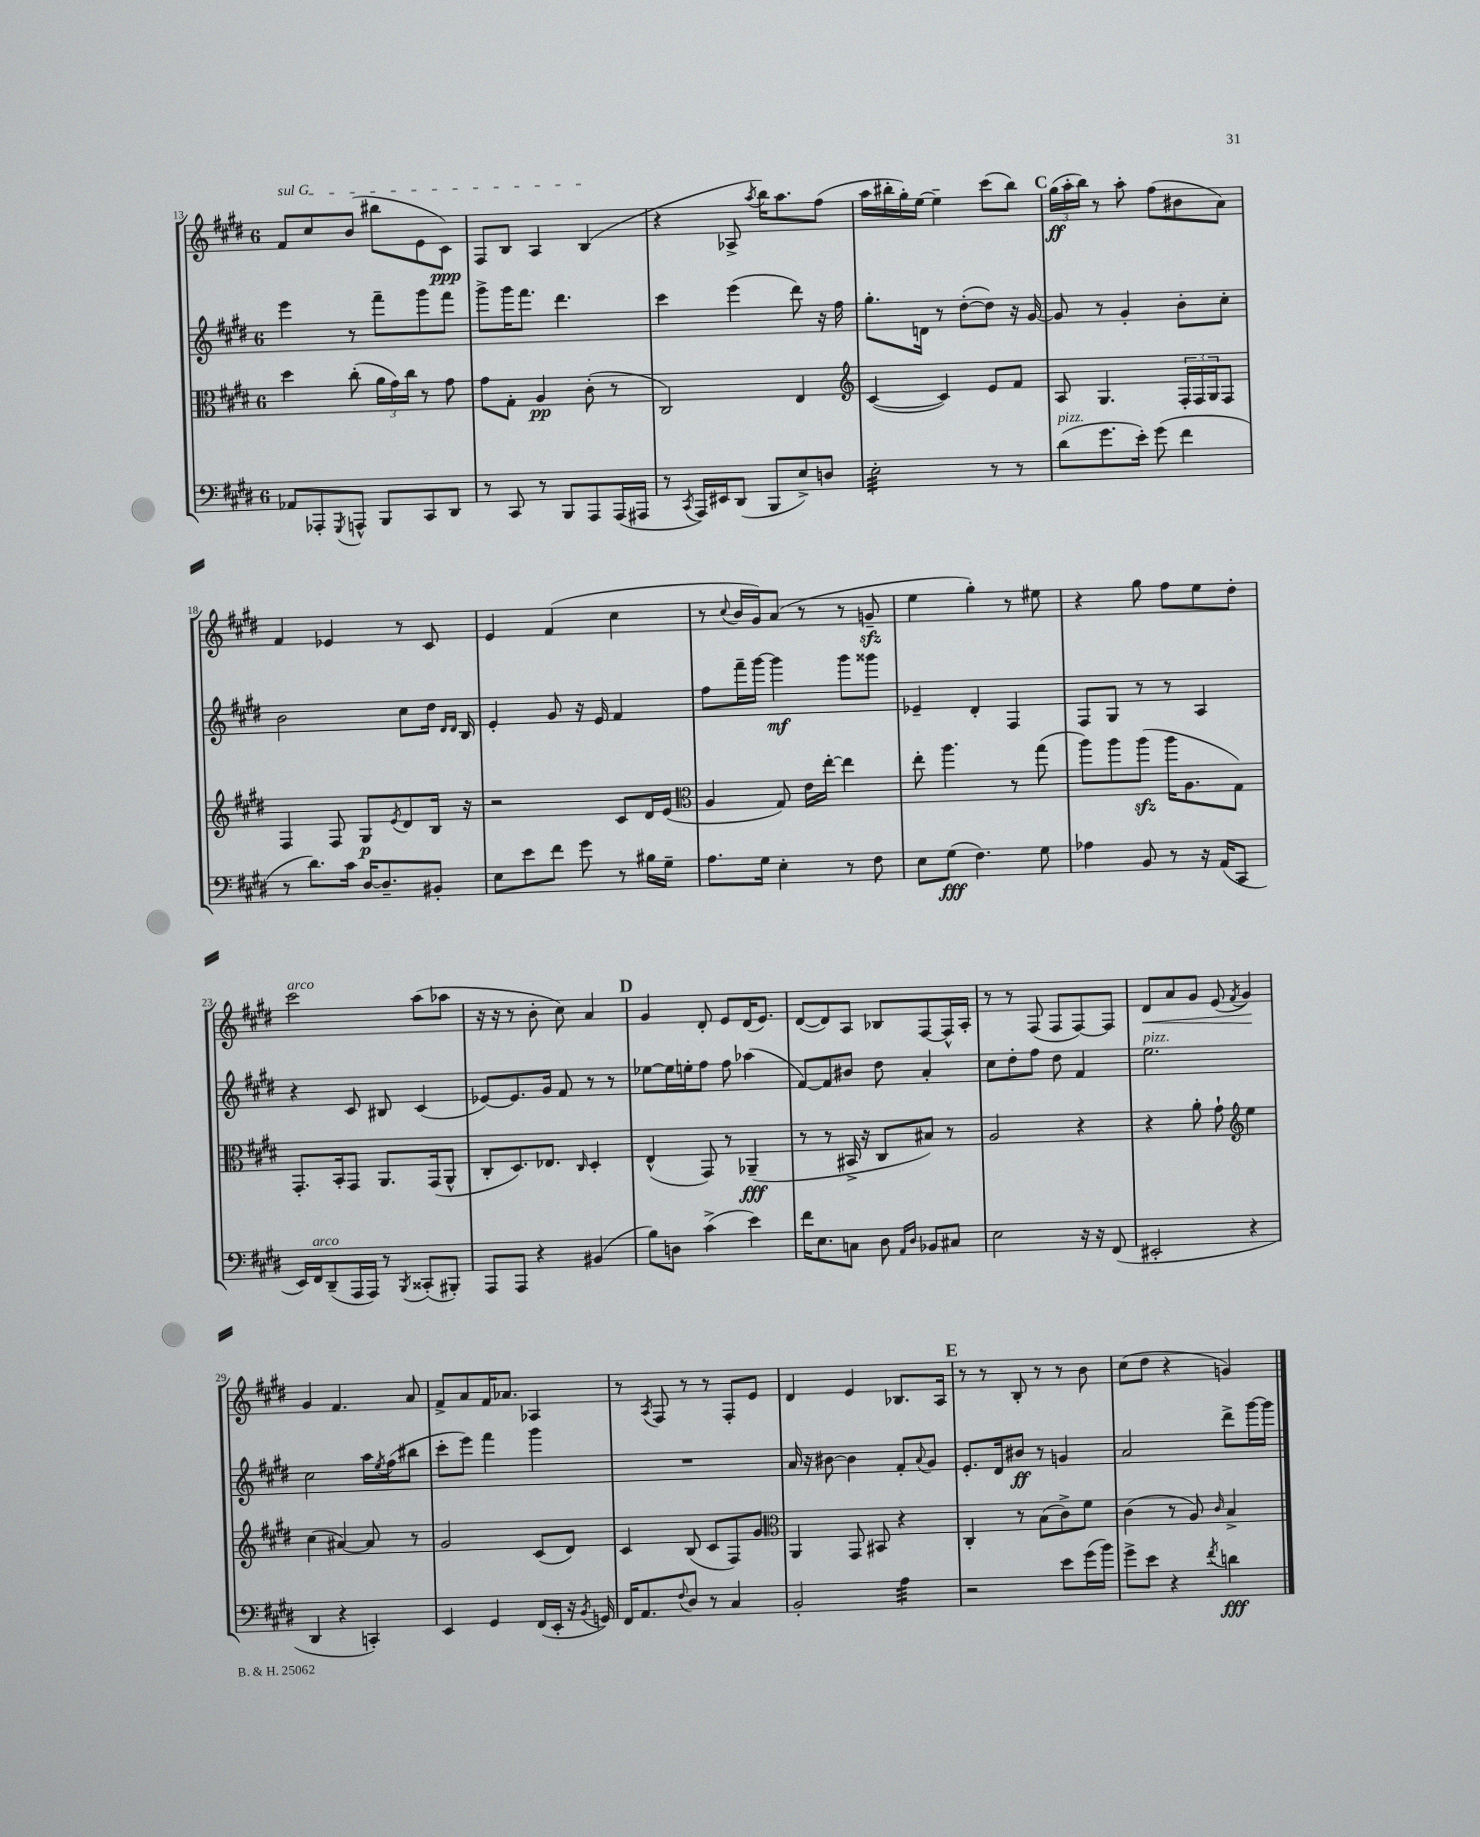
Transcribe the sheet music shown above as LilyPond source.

<<
\new StaffGroup <<
\new Staff = "s0" {
    \clef treble \key e \major \once \override Staff.TimeSignature.style = #'single-digit \time 6/8
    \once \override TextSpanner.bound-details.left.text = \markup { \italic "sul G" } fis'8\startTextSpan cis''8 b'8( bis''8 e'8 cis'8\ppp) |
    fis8 b8 a4 b4\stopTextSpan( |
    r4 aes8-> \acciaccatura { a''8 } b''16) a''8. fis''8( |
    a''16 bis''16-. gis''16-.) e''16~ e''4-- cis'''8( bis''8) |
    \mark \markup { \bold "C" } \tuplet 3/2 { gis''16\ff( a''16-. b''16) } r8 a''8-. fis''8( bis'8 a'8) |
    fis'4 ees'4 r8 cis'8 |
    e'4 fis'4( cis''4 |
    r8 \appoggiatura { cis''8 } b'16 gis'16) a'8( r8 r8 g'8--\sfz |
    e''4 gis''4-.) r8 eis''8 |
    r4 gis''8 fis''8 e''8 dis''8-. |
    cis'''2^\markup { \italic "arco" } a''8( aes''8 |
    r16 r16 r8 b'8-. cis''8) a'4 |
    \mark \markup { \bold "D" } gis'4 dis'8-. e'8 dis'16( e'8.) |
    dis'8~( dis'8) a8 bes8 fis8~ fis16-^ a16-. |
    r8 r8 fis8( fis8 fis8~) fis8 |
    dis'8\< a'8 gis'8 e'8( \acciaccatura { fis'8 } gis'4\!) |
    gis'4 fis'4. a'8 |
    fis'8-> a'8 fis'16 aes'8. aes4 |
    r8 \acciaccatura { a8 } fis8 r8 r8 fis8-. e'8 |
    dis'4 e'4 bes8. a16 |
    \mark \markup { \bold "E" } r8 r8 b8-. r8 r8 b'8 |
    cis''8( dis''8 r4 g'4) \bar "|." |
}
\new Staff = "s1" {
    \clef treble \key e \major \once \override Staff.TimeSignature.style = #'single-digit \time 6/8
    e'''4 r8 fis'''8-- gis'''8 fis'''8 |
    gis'''8-> gis'''16 fis'''8. dis'''4. |
    cis'''4 e'''4( dis'''8) r16 fis''16 |
    gis''8.-. d'16 r8 dis''8~-.( dis''8) r16 gis'16~ |
    \mark \markup { \bold "C" } gis'8 r8 gis'4-. b'8-. cis''8-. |
    b'2 cis''8 dis''16 \grace { dis'16 dis'16 } b16 |
    e'4-. gis'8 r16 e'16 fis'4 |
    fis''8 fis'''16-- gis'''16~ gis'''4\mf gis'''8 gisis'''8 |
    ees'4-- dis'4-. fis4 |
    fis8 gis8 r8 r8 a4 |
    r4 cis'8 bis8 cis'4( |
    ees'8~) ees'8. gis'16 fis'8 r8 r8 |
    \mark \markup { \bold "D" } ees''8~ ees''16 e''16-. fis''8 fis''8 aes''4( |
    fis'8~) fis'8 bis'8 dis''8 a'4-. |
    cis''8 dis''8-. fis''8 dis''8 fis'4 |
    e''2.^\markup { \italic "pizz." } |
    cis''2 a''16 \acciaccatura { e''8 } fis''16( bis''8 |
    cis'''8-. e'''8) fis'''4 gis'''4 |
    R2. |
    a'16 r16 bis'8~ bis'4 fis'8-. \appoggiatura { a'8 } gis'8 |
    \mark \markup { \bold "E" } e'8.-. dis'16 bis'8\ff r8 g'4 |
    a'2 dis'''8-> gis'''16~ gis'''16 \bar "|." |
}
\new Staff = "s2" {
    \clef alto \key e \major \once \override Staff.TimeSignature.style = #'single-digit \time 6/8
    dis''4 cis''8-.( \tuplet 3/2 { a'16 gis'16) cis''16 } r8 gis'8 |
    gis'8 gis8-. a4\pp cis'8-.( r8 |
    cis2) e4 |
    \clef treble cis'4~( cis'4) e'8 fis'8 |
    \mark \markup { \bold "C" } a8 gis4. \tuplet 3/2 { fis16-. fis16 gis16 } fis8 |
    fis4 fis8 gis8\p \acciaccatura { e'8 } dis'8 b16 r16 |
    r2 cis'8 dis'16 e'16( |
    \clef alto a4 gis8) e'16 e''16~-. e''4 |
    e''8-. a''4. r8 gis''8( |
    a''8) a''8 a''8\sfz( a''16 a8. gis8) |
    gis,8.-. b,16-. gis,8 a,8. gis,16( a,8-^ |
    cis8-. dis8.) ees8. \grace { cis16 } dis4-. |
    \mark \markup { \bold "D" } e4-^( gis,8) r8 aes,4--\fff( |
    r8 r8 bis,16-> r16 cis8 bis8) r8 |
    a2 r4 |
    r4 a'8-. gis'8-! \clef treble e''4 |
    cis''4( ais'4~) ais'8 r8 |
    gis'2 cis'8( dis'8) |
    cis'4 b8( cis'8 fis8) gis'8 |
    \clef alto a,4 gis,8 bis,8 r4 |
    \mark \markup { \bold "E" } cis4-. r8 b8( cis'8->) fis'8 |
    cis'4( r8 a8) \grace { cis'16 } b4-> \bar "|." |
}
\new Staff = "s3" {
    \clef bass \key e \major \once \override Staff.TimeSignature.style = #'single-digit \time 6/8
    aes,8 aes,,8-. \acciaccatura { gis,,8 } a,,8-^ b,,8 cis,8 dis,8 |
    r8 cis,8 r8 b,,8 a,,8 a,,16( ais,,16 |
    r8 \acciaccatura { cis,8 } a,,16) eis,16 dis,8( b,,8 e8->) d8 |
    e2:32-. r8 r8 |
    \mark \markup { \bold "C" } dis'8^\markup { \italic "pizz." }( gis'8. e'16-.) gis'8( fis'4 |
    r8 dis'8.) cis'16 dis16~ dis8.-- bis,8-. |
    e8 e'8 fis'8 gis'8 r8 bis16 gis16-- |
    a8. gis16 e4-. r8 fis8 |
    e8 gis8\fff( fis4.) gis8 |
    aes4 b,8 r8 r16 a,16( cis,8 |
    e,16) fis,16^\markup { \italic "arco" } dis,8--( a,,16 a,,16) r8 \acciaccatura { b,,8 } cisis,8-.( bis,,8-.) |
    a,,8 a,,8 r4 bis,4( |
    \mark \markup { \bold "D" } b8) d8 cis'4->( e'4) |
    fis'16 e8. c8 dis8 \grace { a,16 dis16 } bes,8 cis8 |
    e2 r16 r16 fis,8( |
    eis,2-. r4 |
    dis,4 r4 c,4-.) |
    e,4 gis,4 fis,16( e,16-. r16 \acciaccatura { b,8 } g,16) |
    fis,16 a,8. \appoggiatura { fis8 } dis8 r8 cis4 |
    b,2-. a4:32 |
    \mark \markup { \bold "E" } r2 e'8 gis'16( b'16) |
    gis'8-> e'8 r4 \acciaccatura { fis'8 } d'4\fff \bar "|." |
}
>>
>>
\layout { \context { \Score currentBarNumber = #13 } }
